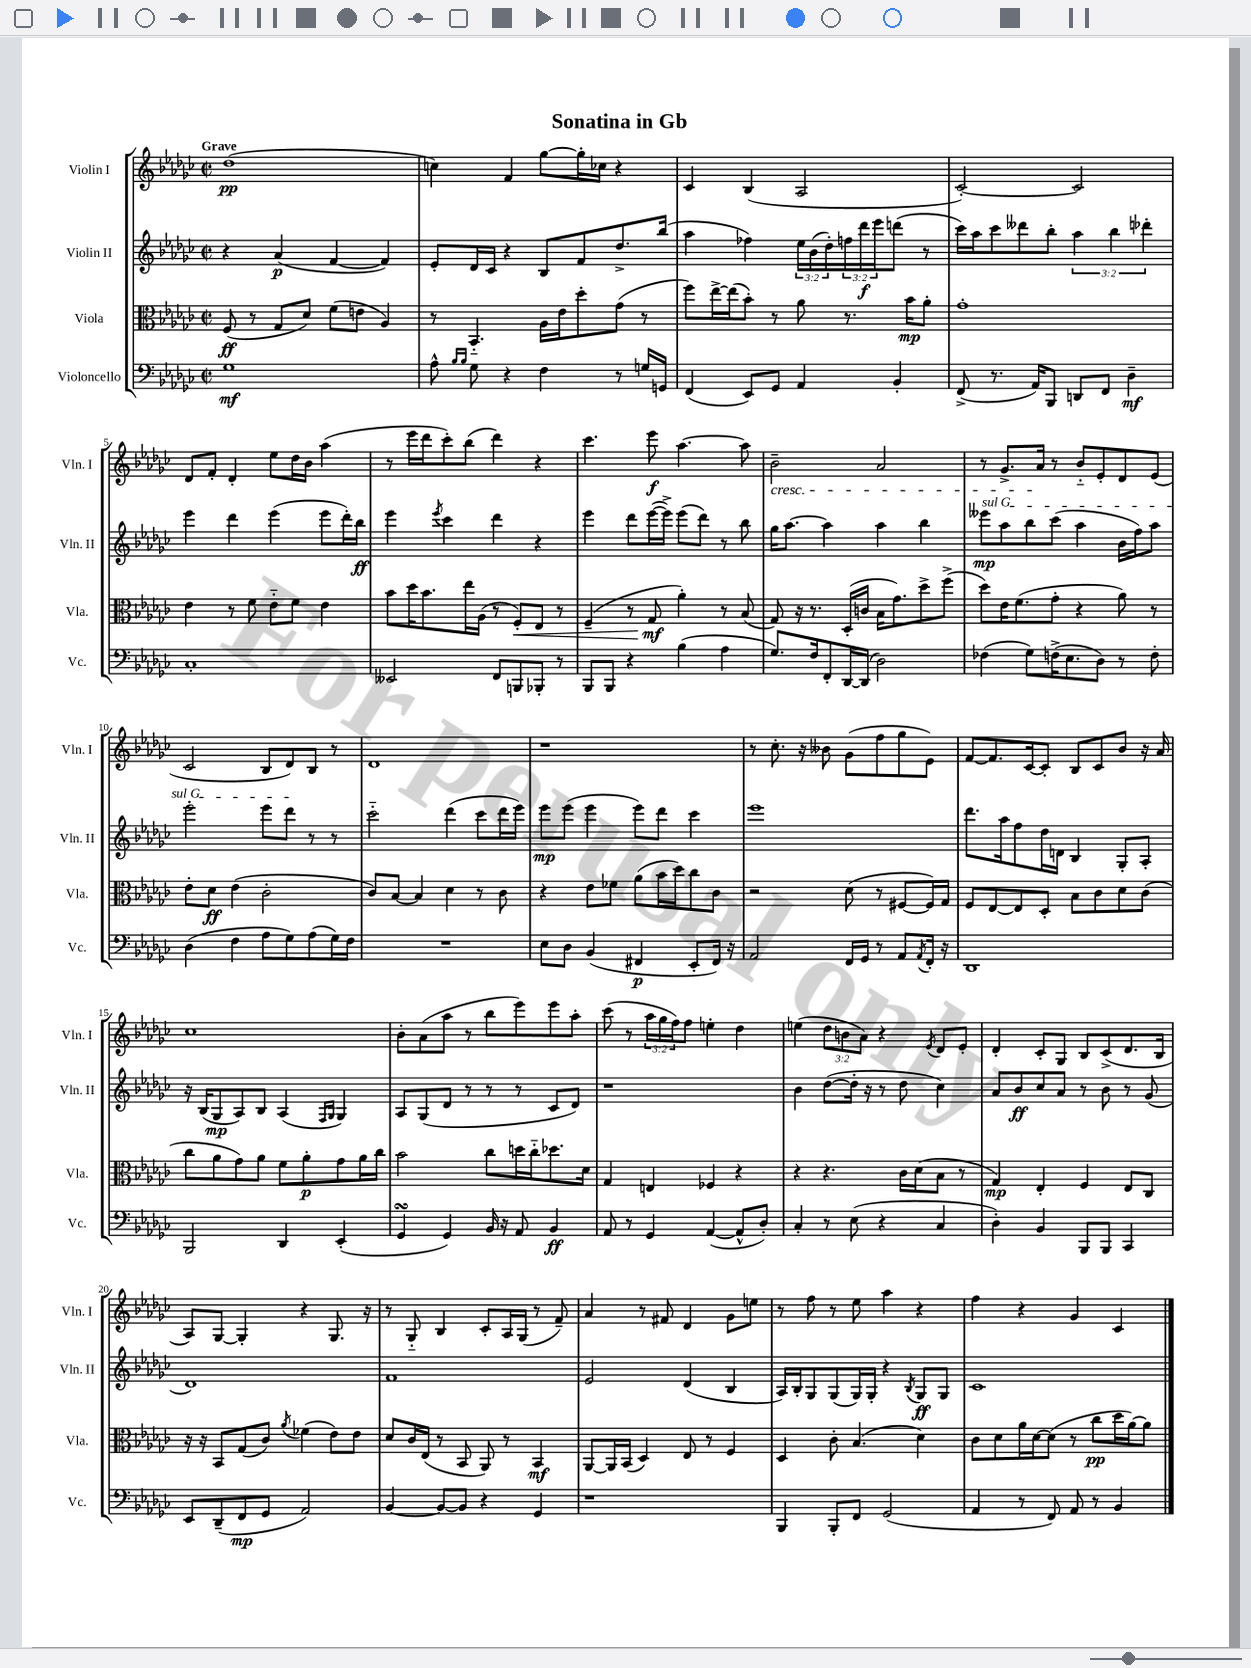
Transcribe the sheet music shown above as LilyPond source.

\header { title = "Sonatina in Gb" }
<<
\new StaffGroup <<
\new Staff = "s0" \with { instrumentName = "Violin I" shortInstrumentName = "Vln. I" } {
    \clef treble \key ges \major \defaultTimeSignature \time 2/2 \override Staff.TupletNumber.text = #tuplet-number::calc-fraction-text \tempo "Grave"
    des''1\pp( |
    c''4) f'4 ges''8~ ges''16-. ces''16 r4 |
    ces'4 bes4( aes2 |
    ces'2~-.) ces'2 |
    des'8 f'8-. des'4-. ees''8 des''16 bes'16 aes''4( |
    r8 ees'''16 des'''16 ces'''8-.) bes''8( des'''4) r4 |
    ces'''4. ees'''8\f aes''4.~ aes''8 |
    bes'2--\cresc aes'2 |
    r8 ges'8.-> aes'16\! r8 bes'8-_ ees'8-. des'8 ees'8( |
    ces'2 bes8 des'8) bes8 r8 |
    des'1 |
    r1 |
    r8 ces''8.-. r16 beses'8 ges'8( f''8 ges''8 ees'8) |
    f'8~ f'8. ces'16~ ces'8-. bes8 ces'8 bes'8 r16 aes'16 |
    ces''1 |
    bes'8-. aes'8( aes''8 r8 bes''8 ees'''8) ees'''8 aes''8-. |
    ces'''8( r8 \tuplet 3/2 { aes''16 ges''16 f''16) } f''8 e''4-. des''4 |
    e''4( \tuplet 3/2 { des''8 b'8 aes'8) } r4 \acciaccatura { ees'8 } des'8 ees'8-. |
    des'4-. ces'8-. ges8 bes8 ces'8->( des'8. bes16 |
    aes8) ges8~ ges4-. r4 ges8. r16 |
    r8 ges8-_ bes4 ces'8-. aes16 ges16( r8 f'8--) |
    aes'4 r8 fis'8 des'4 ges'8 e''8 |
    r8 f''8 r8 ees''8 aes''4 r4 |
    f''4 r4 ges'4 ces'4 \bar "|." |
}
\new Staff = "s1" \with { instrumentName = "Violin II" shortInstrumentName = "Vln. II" } {
    \clef treble \key ges \major \defaultTimeSignature \time 2/2 \override Staff.TupletNumber.text = #tuplet-number::calc-fraction-text
    r4 aes'4\p( f'4~ f'4) |
    ees'8-. des'16 ces'16 r4 bes8 f'8 des''8.-> bes''16( |
    aes''4 fes''4) \tuplet 3/2 { ees''16 bes'16( des''16-.) } \tuplet 3/2 { f''16 des'''16\f ees'''16 } d'''8( r8 |
    ces'''16) aes''16 ces'''8 deses'''8 bes''8-. \tuplet 3/2 { aes''4 bes''4 des'''4-. } |
    ees'''4 des'''4 ees'''4( ees'''8 des'''16-.) bes''16\ff |
    ees'''4 \acciaccatura { ees'''8 } ces'''4 des'''4 r4 |
    ees'''4 des'''8 ees'''16~( ees'''16->) ees'''8( des'''8) r8 bes''8 |
    ges''16 aes''8.~ aes''4 aes''4 bes''4 |
    \once \override TextSpanner.bound-details.left.text = \markup { \italic "sul G" } eeses'''8\mp\startTextSpan aes''8 bes''8 ces'''8( aes''4 bes'16 f''16) aes''8 |
    ees'''2-. ees'''8 des'''8\stopTextSpan r8 r8 |
    ces'''2-_ des'''4( ces'''8 des'''16 ees'''16) |
    ees'''8\mp ees'''8( ees'''4 ees'''8) des'''8 ces'''4 |
    ees'''1 |
    des'''8. aes''16 f''8 des''16 d'16 bes4 ges8-. aes8-. |
    r16 bes16( ges8\mp aes8) bes8 aes4( \grace { f16 ges16 } ges4) |
    aes8 ges8( des'8 r8 r8 r8 ces'8 des'8) |
    r1 |
    bes'4 des''8~( des''16-. r16 r8 des''8 ces''4) |
    aes'8 bes'8\ff ces''8 aes'8 r8 bes'8 r8 ges'8( |
    des'1) |
    f'1 |
    ees'2 des'4( bes4 |
    aes16) bes16-. ges8 ges8( ges16) ges16-. r4 \acciaccatura { bes8 } ges8\ff ges8 |
    ces'1 \bar "|." |
}
\new Staff = "s2" \with { instrumentName = "Viola" shortInstrumentName = "Vla." } {
    \clef alto \key ges \major \defaultTimeSignature \time 2/2
    f8\ff( r8 ges8 des'8) f'8( e'8 aes4) |
    r8 bes,4.-_ aes16 ees'16 des''8-. ges'8( r8 |
    f''8) ees''16~-> ees''16( bes'8-.) r8 aes'8 r8. bes'16\mp aes'8-. |
    ges'1-. |
    ees'4 r8 f'8 ees'8-_ f'8 ees'4 |
    bes'8 des''16 bes'8. ees''16 aes16( r8 f8-.\<) ees8 r8 |
    f4--( r8 ges8\mf\! aes'4-.) r8 bes8( |
    ges8) r16 r8. des16-.( c'16 bes16 ges'8.) des''8-> f''8->( |
    des''8) ees'16 f'8.( ges'8-. r4 aes'8) r8 |
    ees'8-. des'8\ff ees'4( ces'2-. |
    ces'8) bes8~ bes4 des'4 r8 ces'8 |
    r4 ees'8 fes'8 aes'8( bes'16 des''16) ces''8 ces'8 |
    r2 des'8( r8 fis8~ fis16) ges16 |
    f8 ees8~ ees8 des8-. bes8 ces'8 des'8 ces'8( |
    ces''8 aes'8 ges'8) aes'8 f'8 aes'8-.\p ges'8 aes'16 ces''16 |
    bes'2 ces''8 d''16 ces''16-_ des''8. des'16 |
    ges4 e4 fes4 r4 |
    r4 r4. ces'16 des'16( bes8 r8 |
    ges4\mp) ees4-. f4 ees8 ces8 |
    r16 r16 bes,8 ges8( ces'8) \acciaccatura { aes'8 } fes'4( ees'8) ees'8 |
    des'8 ces'16 ees16( r8 bes,8 aes,8) r8 bes,4\mf |
    aes,8~ aes,16 bes,16( des4) ees8 r8 f4 |
    des4 ces'8-. bes4.( des'4) |
    ces'8 des'8 aes'16 des'16~ des'8( r8 ces''8\pp des''16 aes'16~) aes'8 \bar "|." |
}
\new Staff = "s3" \with { instrumentName = "Violoncello" shortInstrumentName = "Vc." } {
    \clef bass \key ges \major \defaultTimeSignature \time 2/2
    ges1\mf |
    aes8-^ \grace { bes16 bes16 } ges8 r4 f4 r8 g16 g,16 |
    f,4( ees,8) ges,8 aes,4 bes,4-. |
    f,8->( r8. aes,16) bes,,8 d,8 f,8 des4--\mf |
    ces1-. |
    eeses,2 f,8 b,,8 bes,,8-. r8 |
    bes,,8 bes,,8 r4 bes4( aes4 |
    ges8.) f16 f,8-. des,16~ des,16( des2) |
    fes4( ges8) f16->( ees8. des8) r8 f8-. |
    des4( f4 aes8 ges8) aes8( ges16) f16 |
    R1 |
    ees8 des8 bes,4( fis,4\p ees,8-. fis,16) r16 |
    aes,2 f,16 ges,16 r8 aes,8 \acciaccatura { aes,8 } f,16-. r16 |
    des,1 |
    bes,,2 des,4 ees,4-.( |
    ges,4\turn ges,4) bes,16 r16 aes,8 bes,4\ff |
    aes,8 r8 ges,4 aes,4~( aes,8-^ des8-.) |
    ces4-. r8 ees8( r4 ces4 |
    des4-.) bes,4 bes,,8 bes,,8 ces,4 |
    ees,8 des,8--( f,8\mp ges,8 aes,2) |
    bes,4~ bes,8~ bes,8 r4 ges,4 |
    r1 |
    bes,,4 bes,,8-. f,8 ges,2( |
    aes,4 r8 f,8) aes,8 r8 bes,4 \bar "|." |
}
>>
>>
